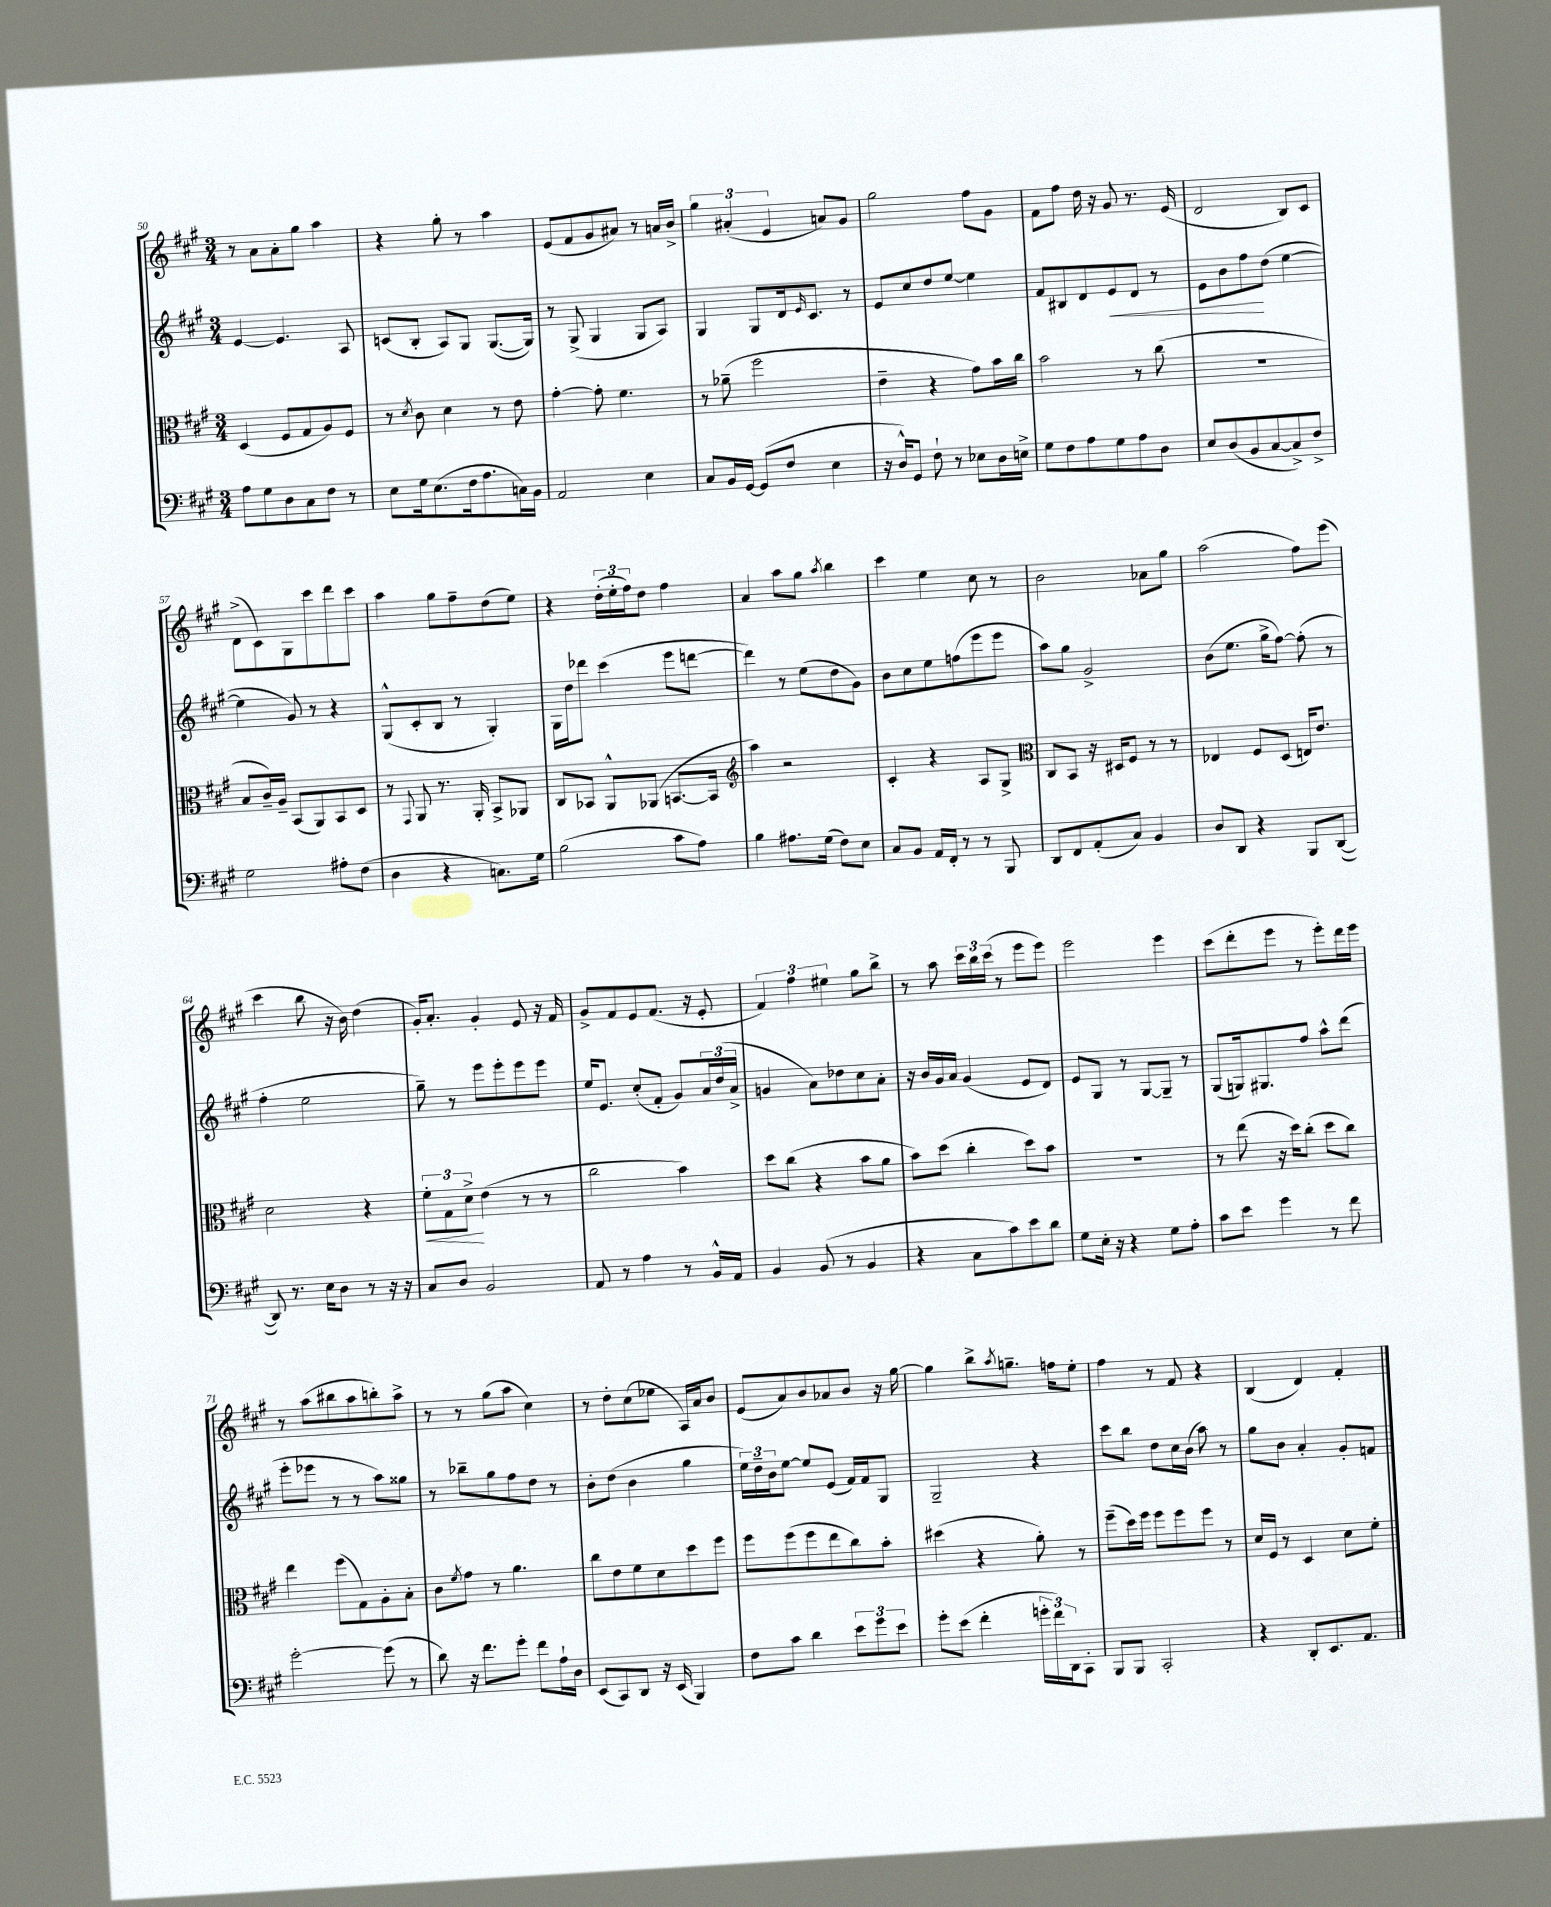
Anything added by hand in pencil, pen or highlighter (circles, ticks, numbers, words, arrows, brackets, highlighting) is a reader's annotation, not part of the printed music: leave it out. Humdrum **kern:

**kern	**kern	**dynam	**kern	**dynam	**kern
*part4	*part3	*part3	*part2	*part2	*part1
*staff4	*staff3	*staff3	*staff2	*staff2	*staff1
*clefF4	*clefC3	*	*clefG2	*	*clefG2
*k[f#c#g#]	*k[f#c#g#]	*	*k[f#c#g#]	*	*k[f#c#g#]
*M3/4	*M3/4	*	*M3/4	*	*M3/4
=50	=50	=50	=50	=50	=50
8A\L	(4D/	.	[4e/	.	8r
8G#\	.	.	.	.	8a\L
8D\	8F#/L	.	4.e/]	.	8a'\
8C#\	8G#/	.	.	.	8gg#\J
8F#\J	8A/)	.	.	.	4aa\
8r	8F#/J	.	8A/	.	.
=51	=51	=51	=51	=51	=51
8E\L	8r	.	(8cn/L	.	4r
.	8qd/	.	.	.	.
16G#\k	8c#\	.	8B'/J	.	.
(8.E\	.	.	.	.	.
.	4d\	.	8A/L)	.	8gg#'\
16F#\k	.	.	8G#/J	.	8r
8.A\	.	.	.	.	.
.	8r	.	([8.G#/L	.	4aa\
16Cn\L)	8e\	.	.	.	.
16BB\JJ	.	.	16G#/Jk])	.	.
=52	=52	=52	=52	=52	=52
2AA/	[4g#'\	.	8r	.	(8e/L
.	.	.	(8G#^/	.	8f#/
.	8g#'\]	.	4G#/	.	8g#/
.	4.f#\	.	.	.	8a#X/J)
4E\	.	.	8G#/L	.	8r
.	.	.	8A/J)	.	16an/LL
.	.	.	.	.	16b^/JJ
=53	=53	=53	=53	=53	=53
8C#/L	8r	.	4G#/	.	6gg#\
16BB/L	(8a-X~\	.	.	.	.
.	.	.	.	.	(6a#X'/
[16GG#/JJ	.	.	.	.	.
(8GG#/L]	2ff#\	.	8G#/L	.	.
.	.	.	.	.	6e/
8F#/J	.	.	16d/k	.	.
.	.	.	16qqe/	.	.
.	.	.	8.c#/J	.	.
4E\	.	.	.	.	8an/L)
.	.	.	8r	.	8g#/J
=54	=54	=54	=54	=54	=54
16r	4e~\	.	8e/L	.	2gg#\
16D^^/KL)	.	.	.	.	.
8GG#/J	.	.	8cc#/	.	.
8F#`\	4r	.	8dd/	.	.
8r	.	.	[8ee/J	.	.
8E-X\L	8g#\L)	.	4ee\]	.	8ff#\L
16D\L	16b\L	.	.	.	8g#\J
16En^\JJ	16cc#\JJ	.	.	.	.
=55	=55	=55	=55	=55	=55
8G#\L	2b\	.	8f#/L	.	8f#\L
8F#\	.	.	8B#X/	.	8ff#\J
8A\	.	.	8d/	.	16dd\
.	.	.	.	.	16r
!	!	!	!	!LO:HP:b	!
8G#\	.	.	8e/	<	8g#/
8A\	8r	.	8d/J	.	8.r
8D\J	(8cc#\	.	8r	.	.
.	.	.	.	.	(16e/
=56	=56	=56	=56	=56	=56
8E/L	2.r	.	8e\L	.	2d/
(8D/	.	.	8b\	.	.
8BB/	.	.	8ff#\	.	.
[8C#/	.	.	(8dd\J	[	.
8C#^/])	.	.	[4ee\	.	8B/L)
8F#^/J	.	.	.	.	8c#/J
!!LO:LB:g=z
=57	=57	=57	=57	=57	=57
2G#\	8B/L	.	4ee\]	.	(8d^\L
.	16c#~/L)	.	.	.	8c#\)
.	16A~/JJ	.	.	.	.
.	(8BB/L	.	8g#/)	.	8G#\
.	8AA/)	.	8r	.	8ccc#\
8A#X'\L	8BB/	.	4r	.	8ddd\
(8F#\J	8D/J	.	.	.	8ccc#\J
=58	=58	=58	=58	=58	=58
4D\	8r	.	(8G#^^/L	.	4aa\
.	8qqGG#/	.	.	.	.
.	8AA/	.	8c#'/	.	.
4r	8.r	.	8B/J	.	8gg#\L
.	.	.	8r	.	8ff#~\
.	16AA'/	.	.	.	.
8.Cn\L)	8BB^/L	.	4G#'/)	.	(8dd\
.	8AA-X/J	.	.	.	8ee\J)
16G#\Jk	.	.	.	.	.
=59	=59	=59	=59	=59	=59
(2B\	8C#/L	.	16G#\LL	.	4r
.	.	.	16dd\J	.	.
.	8BB-X/J	.	8ddd-X\J	.	.
.	8AA^^/L	.	(4ccc#\	.	(24dd'\LL
.	.	.	.	.	24ee'\
.	.	.	.	.	24ff#\J)
.	(8AA-X/J	.	.	.	8dd\J
8c#\L	[8.BBn/L	.	8eee\L	.	4ff#\
8A\J)	.	.	[8dddn\J	.	.
.	16BB/Jk]	.	.	.	.
=60	=60	=60	=60	=60	=60
*	*clefG2	*	*	*	*
4B\	4aa\)	.	4ddd\])	.	4a/
8.A#X\L	2r	.	8r	.	8aa\L
.	.	.	(8ee\L	.	8gg#\J
(16G#\Jk	.	.	.	.	.
.	.	.	.	.	8qaa/
8F#\L)	.	.	8dd\	.	4bb\
8E\J	.	.	8g#\J)	.	.
=61	=61	=61	=61	=61	=61
8C#/L	4c#'/	.	8b\L	.	4ccc#\
8BB/J	.	.	8cc#\	.	.
16AA/LL	4r	.	8ee\	.	4ee\
16FF#'/JJ	.	.	.	.	.
8r	.	.	(8ffn\	.	.
8r	8A/L	.	8eee\	.	8cc#\
8BBB/	8G#^/J	.	8eee\J	.	8r
=62	=62	=62	=62	=62	=62
*	*clefC3	*	*	*	*
8DD/L	8C#/L	.	8aa\L)	.	2b\
8FF#/	8BB/J	.	8gg#\J	.	.
(8AA'/	16r	.	2g#^/	.	.
.	16D#X/KL	.	.	.	.
8C#/J)	8F#/J	.	.	.	.
4BB/	8r	.	.	.	8a-X\L
.	8r	.	.	.	8gg#\J
=63	=63	=63	=63	=63	=63
8D/L	4E-X/	.	(8b\L	.	(2aa\
8DD/J	.	.	8.ee\J	.	.
4r	8F#/L	.	.	.	.
.	.	.	16gg#^\KL	.	.
.	(8D/J	.	[8ff#\J)	.	.
8BBB/L	16En/KL)	.	(8ff#'\]	.	8ff#\L)
.	8.e/J	.	.	.	.
([8DD/J	.	.	8r	.	(8eee\J
!!LO:LB:g=z
=64	=64	=64	=64	=64	=64
8DD/])	2d\	.	4ff#'\	.	4ccc#\
8.r	.	.	.	.	.
.	.	.	2ee\	.	8bb\
16E\KL	.	.	.	.	.
8D\J	.	.	.	.	16r
.	.	.	.	.	16b\)
8r	4r	.	.	.	(4dd\
16r	.	.	.	.	.
16r	.	.	.	.	.
=65	=65	=65	=65	=65	=65
!	!	!LO:HP:b	!	!	!
8C#/L	12f#'\L	<	8gg#~\)	.	16g#'/KL)
.	.	.	.	.	8.a'/J
.	12G#\	.	.	.	.
8D/J	.	.	8r	.	.
.	12d^\J	.	.	.	.
2BB/	(4e\	[	8eee\L	.	4g#'/
.	.	.	8eee'\	.	.
.	8r	.	8eee\	.	8e/
.	8r	.	8eee\J	.	16r
.	.	.	.	.	16f#/
=66	=66	=66	=66	=66	=66
8AA/	2cc#\	.	16ee/KL	.	8g#^/L
.	.	.	8.e/J	.	.
8r	.	.	.	.	8f#/
4A\	.	.	(8cc#'/L	.	8e/
.	.	.	8f#'/J	.	(8.f#/J
8r	4b\)	.	8g#/L)	.	.
.	.	.	.	.	16r
16BB^^/LL	.	.	24a/L	.	8e'/
.	.	.	(24dd/	.	.
16AA/JJ	.	.	.	.	.
.	.	.	24a^/JJ	.	.
=67	=67	=67	=67	=67	=67
4BB/	8dd\L	.	4gn/	.	6f#/)
.	(8cc#\J	.	.	.	.
.	.	.	.	.	6ff#\
(8BB/	4r	.	8a\L)	.	.
.	.	.	.	.	6ee#X\
8r	.	.	8dd-X\	.	.
4BB/	8b\L	.	8cc#\	.	8gg#\L
.	8a\J	.	8a'\J	.	8bb^\J
=68	=68	=68	=68	=68	=68
4r	8b\L)	.	16r	.	8r
.	.	.	16b/LL	.	.
.	(8dd\J	.	16g#/	.	8aa\
.	.	.	16a/JJ	.	.
8C#\L	4cc#'\	.	(4g#/	.	24ccc#\LL
.	.	.	.	.	24bb\
.	.	.	.	.	(24ccc#\JJ
8c#\)	.	.	.	.	8r
8e\	8dd\L)	.	8e/L	.	8eee\L
8d\J	8b\J	.	8d/J)	.	8eee\J)
=69	=69	=69	=69	=69	=69
8G#\L	2.r	.	8e/L	.	2eee\
16E'\Jk	.	.	8G#/J	.	.
16r	.	.	.	.	.
4r	.	.	8r	.	.
.	.	.	[8G#/L	.	.
8G#\L	.	.	8G#~/J]	.	4eee\
8A'\J	.	.	8r	.	.
=70	=70	=70	=70	=70	=70
8c#\L	8r	.	(8G#/L	.	(8ccc#\L
8e\J	(8ee\	.	16Gn/k)	.	8ddd'\
.	.	.	8.G#X/	.	.
4g#\	16r	.	.	.	8eee\J
.	16dd\KL)	.	.	.	.
.	(8cc#'\J	.	8ff#/J	.	8r
8r	8dd\L	.	8aa^^\L	.	8eee'\L)
8f#\	8cc#\J)	.	(8ddd\J	.	16ddd\L
.	.	.	.	.	16eee\JJ
!!LO:LB:g=z
=71	=71	=71	=71	=71	=71
[2g#'\	4ee\	.	8eee'\L	.	8r
.	.	.	8eee-X\J	.	(8aa\L
.	(8ff#\L	.	8r	.	8bb#X\
.	8G#\)	.	8r	.	8aa\
(8g#\]	8A'\	.	8aa\L)	.	8bbn'\)
8r	8B'\J	.	8gg##X\J	.	8aa^\J
=72	=72	=72	=72	=72	=72
8d\)	8c#\L	.	8r	.	8r
.	8qf#/	.	.	.	.
16r	8g#\J	.	8bb-X~\L	.	8r
8.f#\L	.	.	.	.	.
.	8r	.	8gg#\	.	(8gg#\L
8g#'\J	4.a\	.	8ff#\	.	8aa\J
8f#\L	.	.	8dd\J	.	4cc#\)
16A`\L	.	.	8r	.	.
16D\JJ	.	.	.	.	.
=73	=73	=73	=73	=73	=73
(8EE/L	8cc#\L	.	8b'\L	.	8r
8CC#/)	8e\	.	(8dd\J	.	8dd'\L
8DD/J	8f#\	.	4b\	.	(8cc#\
16r	8d\	.	.	.	8ee-X\J
(16EE/	.	.	.	.	.
4BBB/)	8dd\	.	4gg#\	.	16A/LL)
.	.	.	.	.	16a/J
.	8ff#\J	.	.	.	8b/J
=74	=74	=74	=74	=74	=74
8F#\L	8ff#\L	.	24ee\LL)	.	(8e/L
.	.	.	24dd~\	.	.
.	.	.	24b\J	.	.
8c#\J	(8ff#\	.	[8ee\J	.	8a/)
4d\	8ff#\	.	8ee/L]	.	8b/
.	8ee\	.	(8e/J	.	8a-X/
12e\L	8cc#\)	.	16f#/LL)	.	8b/J
.	.	.	16f#/J	.	.
12g#\	.	.	.	.	.
.	8b'\J	.	8G#/J	.	16r
12e\J	.	.	.	.	.
.	.	.	.	.	[16gg#\
=75	=75	=75	=75	=75	=75
8g#'\L	(4dd#X\	.	2G#~/	.	4gg#\]
(8e\J	.	.	.	.	.
4f#'\	4r	.	.	.	8bb^\L
.	.	.	.	.	8qaa/
.	.	.	.	.	8.ggn~\J
24gn'\LL	8a'\)	.	4r	.	.
24f#\)	.	.	.	.	.
.	.	.	.	.	16ffn\KL
24DD\J	.	.	.	.	.
8CC#'\J	8r	.	.	.	8ee'\J
=76	=76	=76	=76	=76	=76
8BBB/L	(8ff#~\L	.	8ccc#\L	.	4ff#\
8BBB/J	16dd\L)	.	8bb\J	.	.
.	16ff#\JJ	.	.	.	.
2CC#'/	8ff#\L	.	8dd\L	.	8r
.	8ff#\	.	16cc#\L	.	8f#/
.	.	.	(16b\JJ	.	.
.	8ff#\J	.	8aa\)	.	4r
.	8r	.	8r	.	.
=77	=77	=77	=77	=77	=77
4r	16d/LL	.	8gg#\L	.	(4B/
.	16F#/JJ	.	.	.	.
.	8r	.	8b\J	.	.
8DD'/L	4D/	.	4a'/	.	4d/)
8.EE/	.	.	.	.	.
.	8d\L	.	8g#'/L	.	4f#'/
8.AA/J	.	.	.	.	.
.	8f#'\J	.	8fn/J	.	.
==	==	==	==	==	==
*-	*-	*-	*-	*-	*-
